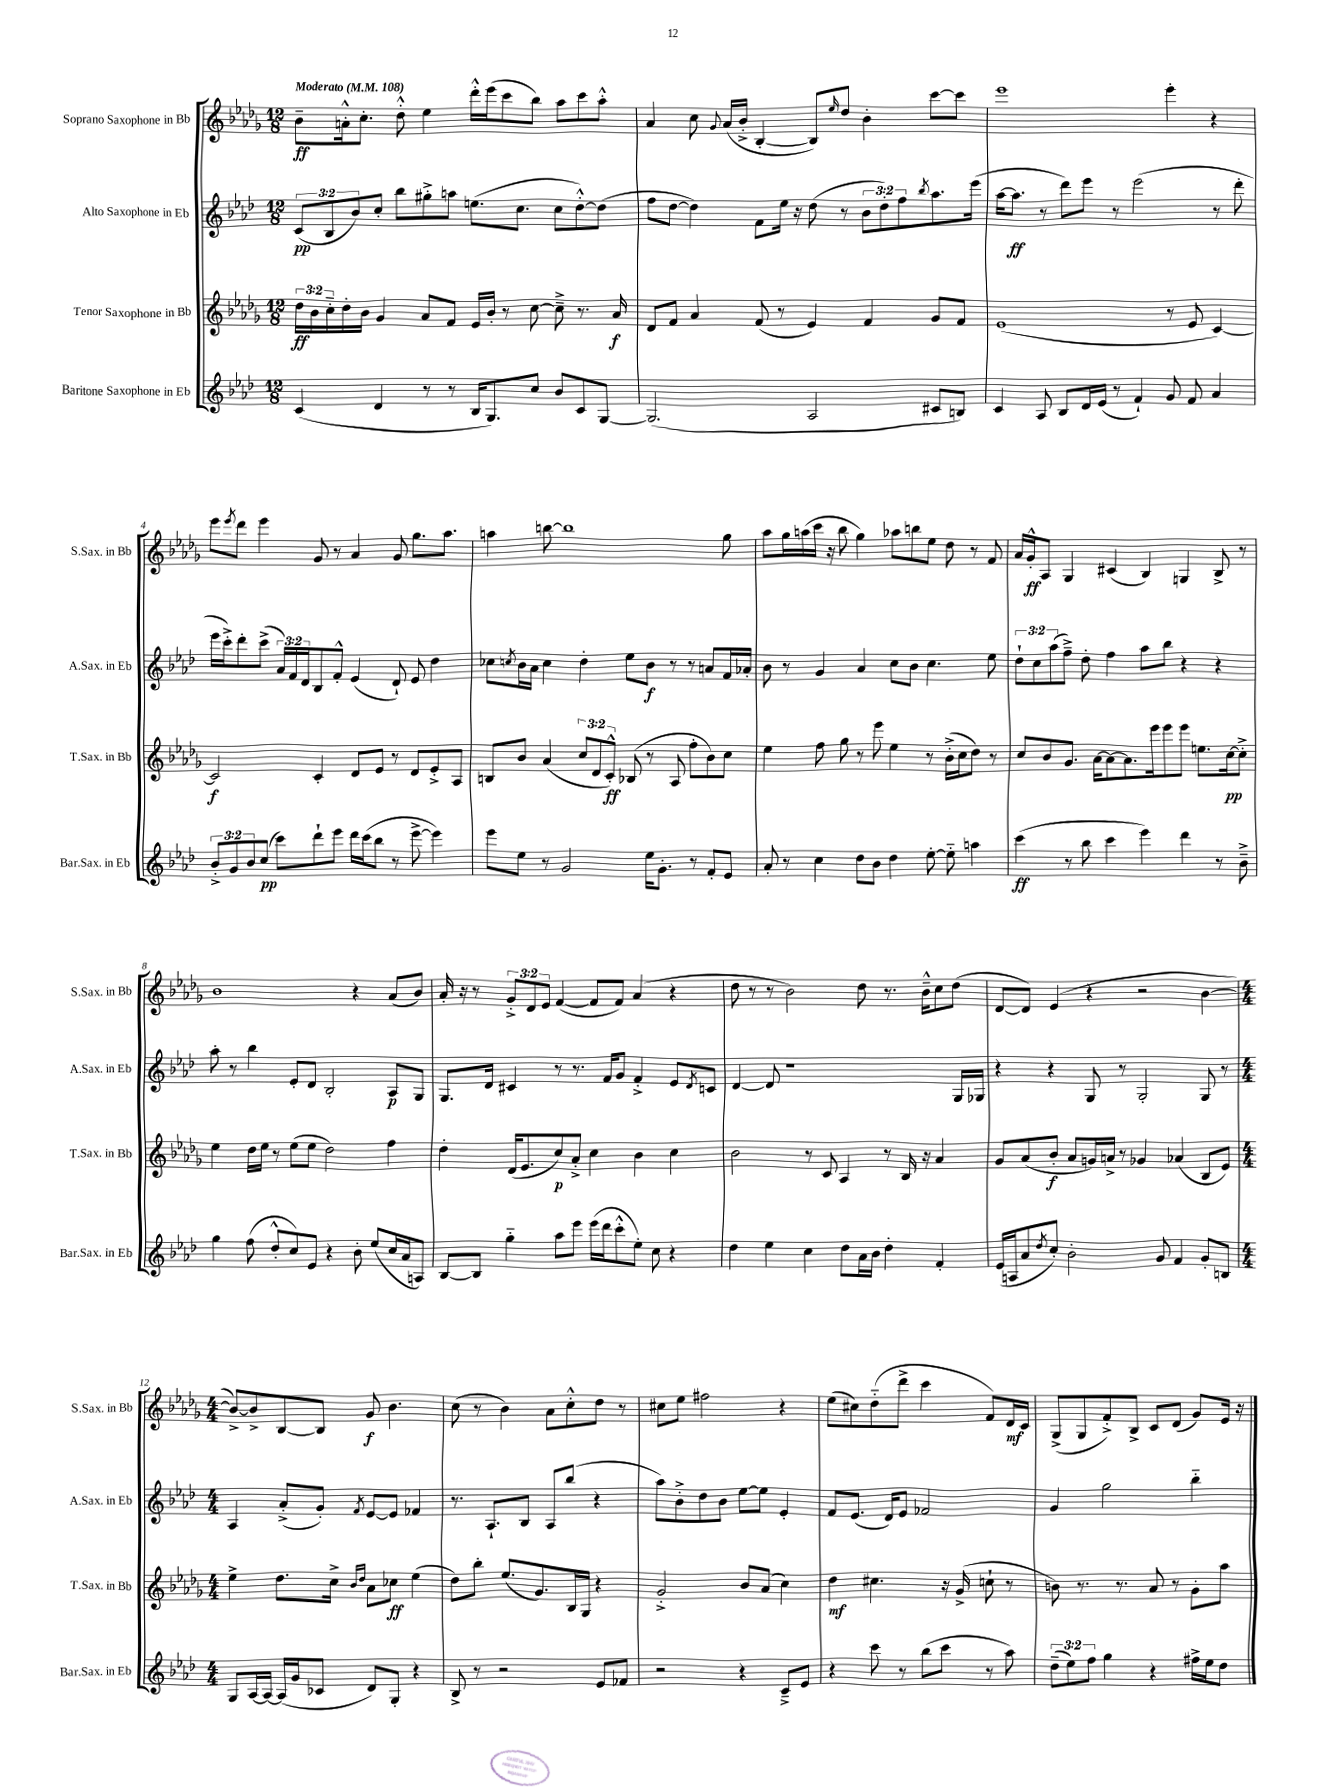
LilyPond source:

<<
\new StaffGroup <<
\new Staff = "s0" \with { instrumentName = "Soprano Saxophone in Bb" shortInstrumentName = "S.Sax. in Bb" } {
    \clef treble \key des \major \numericTimeSignature \time 12/8 \override Staff.TupletNumber.text = #tuplet-number::calc-fraction-text \tempo "Moderato" 4 = 108
    bes'8--\ff a'16-.-^ c''8.-. des''8-.-^ ees''4 des'''16-.-^ ees'''16( c'''8 bes''8) aes''8 c'''8 aes''8-.-^ |
    aes'4 c''8 \appoggiatura { ges'8 } aes'16( bes'16-.-> bes4~-. bes8) \grace { ees''16 } des''8 bes'4-. c'''8~ c'''8 |
    ees'''1 ees'''4-. r4 |
    ees'''8 \acciaccatura { ees'''8 } des'''8 ees'''4 ges'8 r8 aes'4 ges'8 ges''8. aes''8. |
    a''4 b''8~ b''1 ges''8 |
    aes''8 ges''16 a''16( c'''16 r16 bes''8 ges''4) aes''8 b''8 ees''8 des''8 r8 f'8 |
    aes'16 ges'16-.-^\ff aes8 ges4 cis'4( bes4) g4 bes8-> r8 |
    bes'1 r4 aes'8( bes'8) |
    aes'16-. r16 r8 \tuplet 3/2 { ges'8-.-> des'8 ees'8 } f'4~( f'8 f'8) aes'4( r4 |
    des''8 r8 r8 bes'2) des''8 r8. bes'16---^ c''8 des''8( |
    des'8~ des'8) ees'4( r4 r2 bes'4~ |
    \numericTimeSignature \time 4/4 bes'8~->) bes'8-> bes8~ bes8 ges'8\f bes'4. |
    c''8( r8 bes'4) aes'8 c''8-.-^ des''8 r8 |
    cis''8 ees''8 fis''2 r4 |
    ees''8( cis''8) des''8-_( des'''8-> c'''4 f'8) des'16\mf c'16 |
    ges8->( ges8 f'8-.->) bes8-> c'8 des'8( ges'8) ees'16 r16 \bar "|." |
}
\new Staff = "s1" \with { instrumentName = "Alto Saxophone in Eb" shortInstrumentName = "A.Sax. in Eb" } {
    \clef treble \key aes \major \numericTimeSignature \time 12/8 \override Staff.TupletNumber.text = #tuplet-number::calc-fraction-text
    \tuplet 3/2 { c'8\pp( bes8 bes'8) } c''8-. bes''8 gis''8-.-> a''8 e''8.( c''8. c''8 des''8~-.-^) des''8( |
    f''8 des''8~ des''4) f'8 ees''16 r16 des''8( r8 \tuplet 3/2 { bes'8 des''8-.) f''8 } \acciaccatura { bes''8 } aes''8. ees'''16( |
    aes''16~ aes''8.\ff r8 des'''8) ees'''8 r8 ees'''2( r8 des'''8-. |
    ees'''16 c'''16-.->) des'''8-. c'''8->( \tuplet 3/2 { aes'16) f'16 des'16 } bes8 f'8-.-^ ees'4( des'8-!) ees'8 des''4 |
    ces''8 \acciaccatura { c''8 } bes'16 aes'16 c''4 des''4-. ees''8 bes'8\f r8 r8 a'8 f'16 aes'16-. |
    bes'8 r8 g'4 aes'4 c''8 bes'8 c''4. ees''8 |
    \tuplet 3/2 { des''8-! c''8 aes''8( } f''8--->) des''8-. f''4 aes''8 bes''8 r4 r4 |
    aes''8-. r8 bes''4 ees'8-. des'8 bes2-. aes8\p g8 |
    g8. des'16 cis'4 r8 r8. f'16 g'8 f'4-.-> ees'8 \acciaccatura { des'8 } c'8 |
    des'4~ des'8 r1 g16 ges16 |
    r4 r4 g8 r8 g2-. g8 r8 |
    \numericTimeSignature \time 4/4 aes4 aes'8-.->( g'8-.) \acciaccatura { f'8 } ees'8~ ees'8 fes'4 |
    r8. aes8.-! bes8 aes8 bes''8( r4 |
    aes''8) bes'8-.-> des''8 bes'8 ees''8~ ees''8 ees'4-. |
    f'8 ees'8.( des'16) ees'8 fes'2 |
    g'4 g''2 bes''4-_ \bar "|." |
}
\new Staff = "s2" \with { instrumentName = "Tenor Saxophone in Bb" shortInstrumentName = "T.Sax. in Bb" } {
    \clef treble \key des \major \numericTimeSignature \time 12/8 \override Staff.TupletNumber.text = #tuplet-number::calc-fraction-text
    \tuplet 3/2 { des''16\ff bes'16 c''16-_ } des''16-. bes'16 ges'4 aes'8 f'8 ees'16 bes'16-. r8 c''8~ c''8---> r8. aes'16\f |
    des'8 f'8 aes'4 f'8( r8 ees'4) f'4 ges'8 f'8 |
    ees'1( r8 ees'8 c'4~) |
    c'2\f c'4-. des'8 ees'8 r8 des'8 ees'8-.-> aes8 |
    b8 bes'8 aes'4( \tuplet 3/2 { c''8 des'8 c'8-.-^\ff) } bes8( r8 aes8 f''8-. bes'8) c''8 |
    ees''4 f''8 ges''8 r8 ees'''8 ees''4 r8 bes'16-.->( c''16 des''8) r8 |
    c''8 bes'8 ges'8. aes'16~ aes'8~ aes'8. ees'''16 ees'''8 ees'''8 e''8. c''16~\pp c''8-.-> |
    ees''4 des''16 ees''16 r8 ees''8( ees''8 des''2) f''4 |
    des''4-. des'16( ees'8. c''8\p) aes'8-.-> c''4 bes'4 c''4 |
    bes'2 r8 c'8 aes4 r8 bes16 r16 aes'4 |
    ges'8 aes'8( bes'8-.\f aes'8 g'16) a'16-> r8 ges'4 aes'4( bes8 ees'8) |
    \numericTimeSignature \time 4/4 ees''4-> des''8. c''16-> \grace { bes'16 des''16 } aes'8 ces''8\ff ees''4( |
    des''8) bes''8-. ees''8.( ges'8.) bes16 ges16 r4 |
    ges'2-.-> bes'8 aes'8( c''4) |
    des''4\mf cis''4. r16 ges'16->( c''8-! r8 |
    b'8) r8. r8. aes'8 r8 ges'8-. aes''8 \bar "|." |
}
\new Staff = "s3" \with { instrumentName = "Baritone Saxophone in Eb" shortInstrumentName = "Bar.Sax. in Eb" } {
    \clef treble \key aes \major \numericTimeSignature \time 12/8 \override Staff.TupletNumber.text = #tuplet-number::calc-fraction-text
    c'4( des'4 r8 r8 bes16 g8.) c''8 bes'8 c'8 g8~ |
    g2.( aes2 cis'8 b8) |
    c'4 aes8 bes8 des'16 ees'16( r8 f'4-!) g'8 f'8 aes'4 |
    \tuplet 3/2 { bes'8-.-> g'8 bes'8 } c''8\pp( c'''8) des'''8-! ees'''8 des'''16 c'''16( bes''8 r8 ees'''8~-> ees'''4) |
    ees'''8 ees''8 r8 g'2 ees''16 g'8.-. r8 f'8-. ees'8 |
    aes'8-. r8 c''4 des''8 bes'8 des''4 ees''8~-. ees''8-_ a''4 |
    c'''4\ff( r8 bes''8 c'''4 ees'''4) des'''4 r8 bes'8---> |
    g''4 f''8( des''8-.-^ c''8) ees'8 r4 bes'8-. ees''8( c''16 aes'16 a8) |
    bes8~ bes8 g''4-_ aes''8 ees'''8 ees'''16( des'''16 c'''8-.-^ ees''8-.) c''8 r4 |
    des''4 ees''4 c''4 des''8 aes'16 bes'16 des''4-. f'4-. |
    ees'16( a16 aes'8 \acciaccatura { des''8 } c''8-.) bes'2-. g'8 f'4 g'8-. b8 |
    \numericTimeSignature \time 4/4 g8 aes16~ aes16~ aes16( g'16 ces'8 des'8) g8-. r4 |
    bes8-> r8 r2 ees'8 fes'8 |
    r2 r4 c'8---> ees'8 |
    r4 c'''8 r8 bes''8( c'''8 r8 aes''8) |
    \tuplet 3/2 { des''8--( ees''8) f''8 } g''4 r4 fis''16-> ees''16 des''8 \bar "|." |
}
>>
>>
